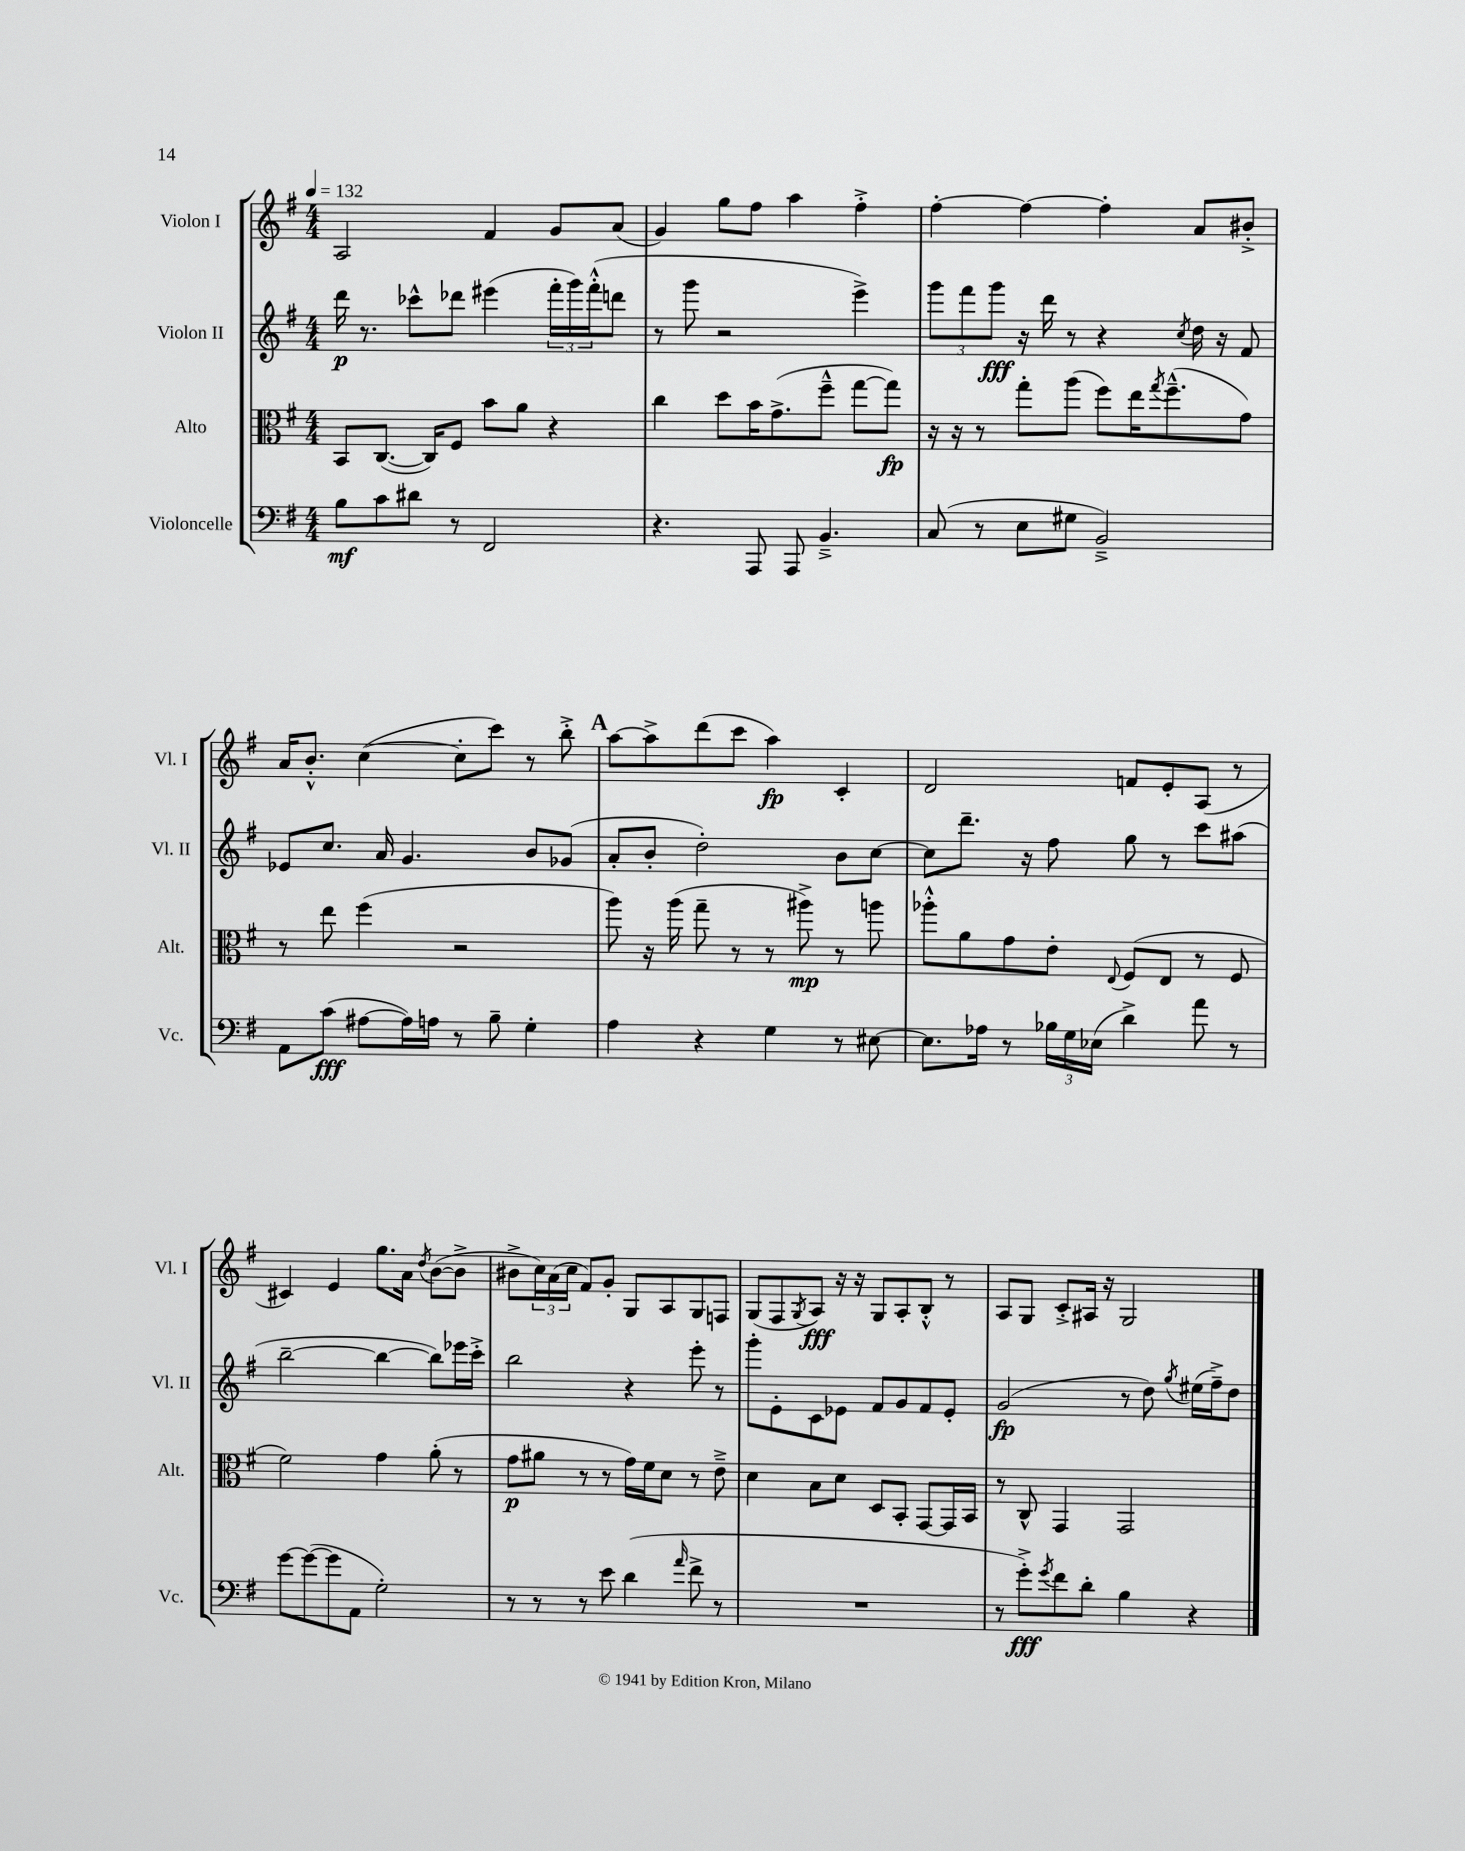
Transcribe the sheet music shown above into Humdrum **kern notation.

**kern	**dynam	**kern	**dynam	**kern	**dynam	**kern	**dynam
*part4	*part4	*part3	*part3	*part2	*part2	*part1	*part1
*staff4	*staff4	*staff3	*staff3	*staff2	*staff2	*staff1	*staff1
*I"Violoncelle	*	*I"Alto	*	*I"Violon II	*	*I"Violon I	*
*I'Vc.	*	*I'Alt.	*	*I'Vl. II	*	*I'Vl. I	*
*clefF4	*	*clefC3	*	*clefG2	*	*clefG2	*
*k[f#]	*	*k[f#]	*	*k[f#]	*	*k[f#]	*
*M4/4	*	*M4/4	*	*M4/4	*	*M4/4	*
*MM132	*	*MM132	*	*MM132	*	*MM132	*
=1	=1	=1	=1	=1	=1	=1	=1
8B\L	mf	8BB/L	.	16ddd\	p	2A/	.
.	.	.	.	8.r	.	.	.
8c\	.	([8.C/J	.	.	.	.	.
8d#X\J	.	.	.	8ccc-X^^\L	.	.	.
.	.	16C/KL])	.	.	.	.	.
8r	.	8F#/J	.	8ddd-X\J	.	.	.
2FF#/	.	8b\L	.	(4eee#X\	.	4f#/	.
.	.	8a\J	.	.	.	.	.
.	.	4r	.	24fff#'\LL	.	8g/L	.
.	.	.	.	24ggg\)	.	.	.
.	.	.	.	(24fff#'^^\J	.	.	.
.	.	.	.	8dddn\J	.	(8a/J	.
=2	=2	=2	=2	=2	=2	=2	=2
4.r	.	4cc\	.	8r	.	4g/)	.
.	.	.	.	8ggg\	.	.	.
.	.	8dd\L	.	2r	.	8gg\L	.
8AAA/	.	16b\K	.	.	.	8ff#\J	.
.	.	(8.g^\	.	.	.	.	.
8AAA/	.	.	.	.	.	4aa\	.
4.BB~^/	.	8ff#~^^\J	.	.	.	.	.
.	.	[8gg\L	.	4eee^\)	.	4ff#'^\	.
.	.	8gg\J])	fp	.	.	.	.
=3	=3	=3	=3	=3	=3	=3	=3
(8C/	.	16r	.	12ggg\L	.	[4ff#'\	.
.	.	16r	.	.	.	.	.
.	.	.	.	12fff#\	.	.	.
8r	.	8r	.	.	.	.	.
.	.	.	.	12ggg\J	fff	.	.
8E\L	.	8gg'\L	.	16r	.	4ff#\_	.
.	.	.	.	16ddd\	.	.	.
8G#X\J	.	(8aa\J	.	8r	.	.	.
2BB~^/)	.	8ff#\L)	.	4r	.	4ff#'\]	.
.	.	16ee\K	.	.	.	.	.
.	.	8qgg/	.	.	.	.	.
.	.	(8.ff#~^^\	.	.	.	.	.
.	.	.	.	8qcc/	.	.	.
.	.	.	.	16dd\	.	8a/L	.
.	.	.	.	16r	.	.	.
.	.	8g\J)	.	8f#/	.	8b#X'^/J	.
!!LO:LB:g=z
=4	=4	=4	=4	=4	=4	=4	=4
8AA\L	.	8r	.	8e-X/L	.	16a/KL	.
.	.	.	.	.	.	8.b'^^/J	.
(8c\J	fff	8ee\	.	8.cc/J	.	.	.
[8A#X\L	.	(4ff#\	.	.	.	([4cc\	.
.	.	.	.	16a/	.	.	.
16A#\L])	.	.	.	4.g/	.	.	.
16An\JJ	.	.	.	.	.	.	.
8r	.	2r	.	.	.	8cc'\L]	.
8B~\	.	.	.	.	.	8ccc\J)	.
4G'\	.	.	.	8b/L	.	8r	.
.	.	.	.	(8g-X/J	.	8bb'^\	.
!!LO:REH:place=s1:t=A
=5	=5	=5	=5	=5	=5	=5	=5
4A\	.	8aa\)	.	8a'/L	.	[8aa\L	.
.	.	16r	.	8b'/J	.	8aa^\]	.
.	.	(16aa\	.	.	.	.	.
4r	.	8gg~\	.	2dd'\)	.	(8ddd\	.
.	.	8r	.	.	.	8ccc\J	.
4G\	.	8r	.	.	.	4aa\)	fp
.	.	8aa#X^\)	mp	.	.	.	.
8r	.	8r	.	8b\L	.	4c'/	.
[8E#X\	.	8aan\	.	[8cc\J	.	.	.
=6	=6	=6	=6	=6	=6	=6	=6
8.E#\L]	.	8aa-X'^^\L	.	8cc\L]	.	2d/	.
.	.	8a\	.	8.ddd~\J	.	.	.
16A-X\Jk	.	.	.	.	.	.	.
8r	.	8g\	.	.	.	.	.
.	.	.	.	16r	.	.	.
24B-X\LL	.	8e'\J	.	8ff#\	.	.	.
24G\	.	.	.	.	.	.	.
(24E-X\JJ	.	.	.	.	.	.	.
.	.	8qqE/	.	.	.	.	.
4d^\)	.	(8F#/L	.	8gg\	.	8fn/L	.
.	.	8E/J	.	8r	.	8e'/	.
8a\	.	8r	.	8ccc\L	.	(8A/J	.
8r	.	8F#/	.	(8aa#X\J	.	8r	.
!!LO:LB:g=z
=7	=7	=7	=7	=7	=7	=7	=7
[8g\L	.	2f#\)	.	[2bb~\	.	4c#X/)	.
(8g\_	.	.	.	.	.	.	.
8g\]	.	.	.	.	.	4e/	.
8AA\J	.	.	.	.	.	.	.
2G'\)	.	4g\	.	4bb\_	.	8.gg\L	.
.	.	.	.	.	.	16a\Jk	.
.	.	.	.	.	.	8qdd/	.
.	.	(8a'\	.	8bb\L])	.	([8b\L	.
.	.	8r	.	16eee-X\L	.	8b^\J]	.
.	.	.	.	16ccc'^\JJ	.	.	.
=8	=8	=8	=8	=8	=8	=8	=8
8r	.	8g\L	p	2bb\	.	8b#X^\L	.
8r	.	8a#X\J	.	.	.	24cc\L)	.
.	.	.	.	.	.	(24a\	.
.	.	.	.	.	.	24cc\JJ	.
8r	.	8r	.	.	.	8f#/L)	.
8e\	.	8r	.	.	.	8g'/J	.
(4d\	.	16g\LL)	.	4r	.	8G/L	.
.	.	16f#\J	.	.	.	.	.
.	.	8d\J	.	.	.	8A/	.
16qqa/	.	.	.	.	.	.	.
8f#^\	.	8r	.	8eee'\	.	8G/	.
8r	.	8e~^\	.	8r	.	8Fn/J	.
=9	=9	=9	=9	=9	=9	=9	=9
1r	.	4d\	.	8ggg'\L	.	(8G/L	.
.	.	.	.	8e'\	.	8F#/	.
.	.	.	.	.	.	8qG/	.
.	.	8B\L	.	8c\	.	8A/J)	fff
.	.	8d\J	.	8e-X\J	.	16r	.
.	.	.	.	.	.	16r	.
.	.	8D/L	.	8f#/L	.	8G/L	.
.	.	8BB'/J	.	8g/	.	8A'/	.
.	.	[8GG/L	.	8f#/	.	8B'^^/J	.
.	.	16GG/L]	.	8e-'/J	.	8r	.
.	.	16BB/JJ	.	.	.	.	.
=10	=10	=10	=10	=10	=10	=10	=10
8r	.	8r	.	(2g/	fp	8A/L	.
8g'^\L)	fff	8C^^/	.	.	.	8G/J	.
8qg/	.	.	.	.	.	.	.
8f#\	.	4GG/	.	.	.	8c'^/L	.
8d'\J	.	.	.	.	.	16A#X/Jk	.
.	.	.	.	.	.	16r	.
4B\	.	2GG/	.	8r	.	2G/	.
.	.	.	.	8dd\)	.	.	.
.	.	.	.	8qgg/	.	.	.
4r	.	.	.	(16ee#X\LL	.	.	.
.	.	.	.	16ff#~^\J)	.	.	.
.	.	.	.	8dd\J	.	.	.
==	==	==	==	==	==	==	==
*-	*-	*-	*-	*-	*-	*-	*-
